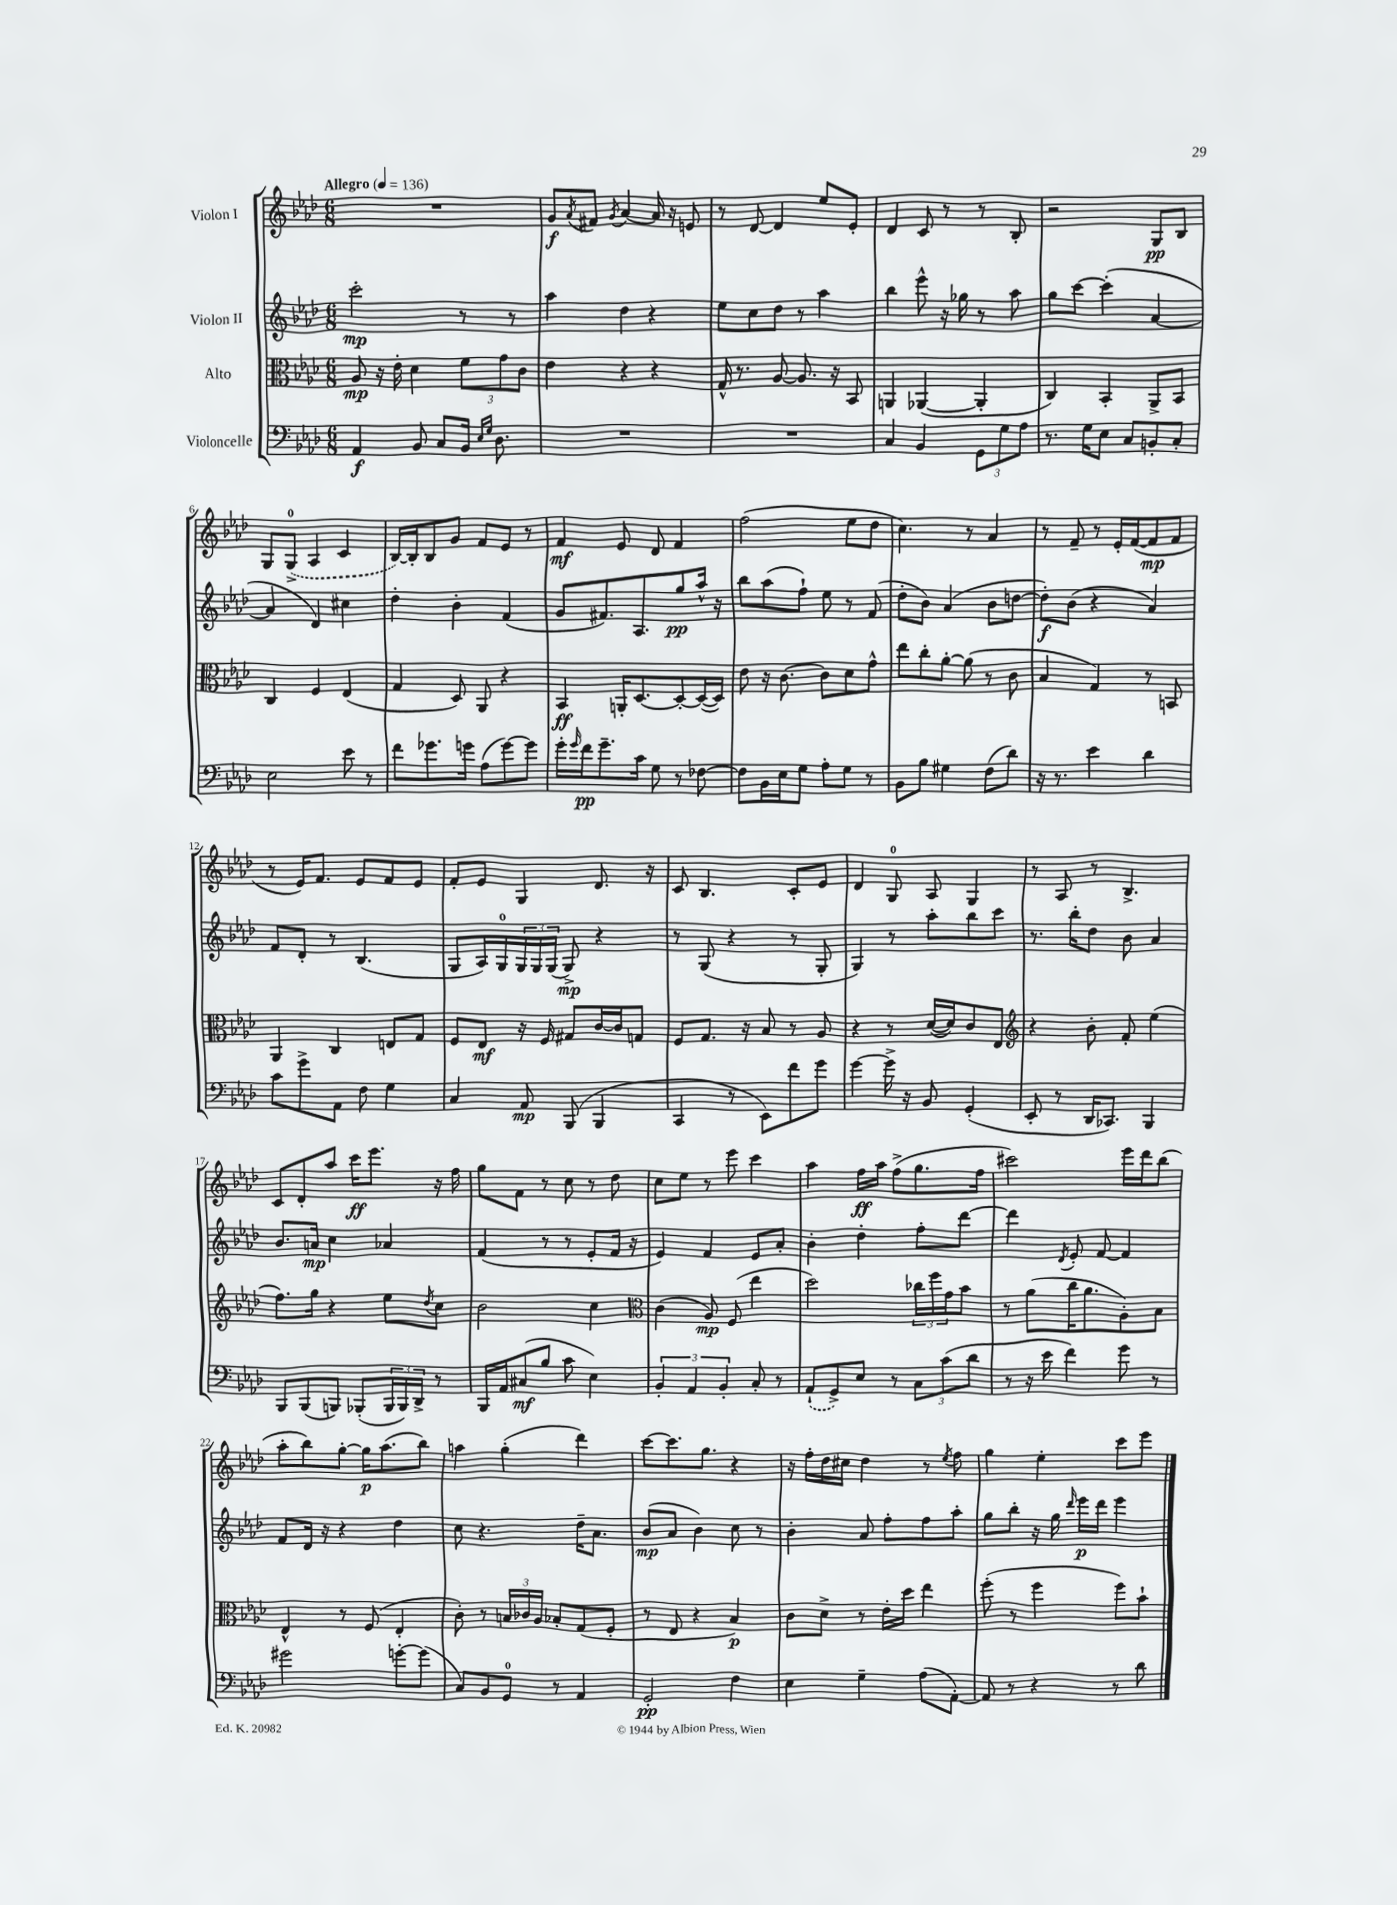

**kern	**dynam	**kern	**dynam	**kern	**dynam	**kern	**dynam
*part4	*part4	*part3	*part3	*part2	*part2	*part1	*part1
*staff4	*staff4	*staff3	*staff3	*staff2	*staff2	*staff1	*staff1
*I"Violoncelle	*	*I"Alto	*	*I"Violon II	*	*I"Violon I	*
*clefF4	*	*clefC3	*	*clefG2	*	*clefG2	*
*k[b-e-a-d-]	*	*k[b-e-a-d-]	*	*k[b-e-a-d-]	*	*k[b-e-a-d-]	*
*M6/8	*	*M6/8	*	*M6/8	*	*M6/8	*
*MM136	*	*MM136	*	*MM136	*	*MM136	*
=1	=1	=1	=1	=1	=1	=1	=1
!	!	!	!	!	!	!LO:TX:a:B:t=Allegro	!
4AA-/	f	8A-/	mp	2ccc'\	mp	2.r	.
.	.	16r	.	.	.	.	.
.	.	16e-'\	.	.	.	.	.
8BB-/	.	4d-\	.	.	.	.	.
8C/L	.	.	.	.	.	.	.
16BB-/Jk	.	12f\L	.	8r	.	.	.
16qqE-/LL	.	.	.	.	.	.	.
16qqG/JJ	.	.	.	.	.	.	.
8.D-\	.	.	.	.	.	.	.
.	.	12g\	.	.	.	.	.
.	.	.	.	8r	.	.	.
.	.	12c\J	.	.	.	.	.
=2	=2	=2	=2	=2	=2	=2	=2
2.r	.	4e-\	.	4aa-\	.	8g/L	f
.	.	.	.	.	.	8qa-/	.
.	.	.	.	.	.	8f#X/J	.
.	.	.	.	.	.	8qg/	.
.	.	4r	.	4dd-\	.	[4a-/	.
.	.	4r	.	4r	.	16a-/]	.
.	.	.	.	.	.	16r	.
.	.	.	.	.	.	8en/	.
=3	=3	=3	=3	=3	=3	=3	=3
2.r	.	16G^^/	.	8ee-\L	.	8r	.
.	.	8.r	.	.	.	.	.
.	.	.	.	8cc\	.	[8d-/	.
.	.	[8A-/	.	8dd-\J	.	4d-/]	.
.	.	8.A-/]	.	8r	.	.	.
.	.	.	.	4aa-\	.	8ee-/L	.
.	.	16r	.	.	.	.	.
.	.	8BB-/	.	.	.	8e-'/J	.
=4	=4	=4	=4	=4	=4	=4	=4
4C/	.	4AAn/	.	4bb-\	.	4d-/	.
4BB-/	.	([4AA-X/	.	8eee-^^\	.	8c/	.
.	.	.	.	16r	.	8r	.
.	.	.	.	16gg-X\	.	.	.
12GG\L	.	4AA-'/]	.	8r	.	8r	.
12G\	.	.	.	.	.	.	.
.	.	.	.	8aa-\	.	8B-'/	.
12A-\J	.	.	.	.	.	.	.
=5	=5	=5	=5	=5	=5	=5	=5
8.r	.	4C/)	.	8gg\L	.	2r	.
.	.	.	.	[8ccc\J	.	.	.
16G\KL	.	.	.	.	.	.	.
8E-\J	.	4BB-'/	.	(4ccc'\]	.	.	.
8C/L	.	.	.	.	.	.	.
8BBn'/	.	8AA-^/L	.	[4a-/	.	8G/L	pp
8C'/J	.	8BB-/J	.	.	.	8B-/J	.
!!LO:LB:g=z
=6	=6	=6	=6	=6	=6	=6	=6
2E-\	.	4C/	.	4a-/]	.	8G/L	.
.	.	.	.	.	.	(8G^/J	.
.	.	4F/	.	4d-/)	.	4A-/	.
8e-\	.	(4E-/	.	4cc#X\	.	4c/	.
8r	.	.	.	.	.	.	.
=7	=7	=7	=7	=7	=7	=7	=7
8f\L	.	4G/	.	4dd-'\	.	[16B-/LL)	.
.	.	.	.	.	.	16B-'/J]	.
8.g-X\	.	.	.	.	.	8B-/	.
.	.	8D-/)	.	4b-'\	.	8g/J	.
16gn\Jk	.	.	.	.	.	.	.
(8A-\L	.	8AA-/	.	.	.	8f/L	.
[8g\)	.	4r	.	(4f/	.	8e-/J	.
8g\J]	.	.	.	.	.	8r	.
=8	=8	=8	=8	=8	=8	=8	=8
16g'\LL	.	4BB-/	ff	8g/L	.	4f/	mf
16qqg/	.	.	.	.	.	.	.
16f\J	pp	.	.	.	.	.	.
8.g~\	.	.	.	8.f#X/)	.	.	.
.	.	16AAn'/KL	.	.	.	8e-/	.
16c\Jk	.	[8.D-/	.	8.A-/	.	.	.
8G\	.	.	.	.	.	8d-/	.
8r	.	8D-'/_	.	8gg/	pp	4f/	.
[8F-X\	.	(16D-/L_	.	16aa-^^/Jk	.	.	.
.	.	16D-/JJ])	.	16r	.	.	.
=9	=9	=9	=9	=9	=9	=9	=9
8F-\L]	.	8e-\	.	8bb-\L	.	(2ff\	.
16BB-\L	.	16r	.	(8aa-\	.	.	.
16E-\J	.	[8.c\	.	.	.	.	.
8G\J	.	.	.	8ff`\J)	.	.	.
8A-'\L	.	8c\L]	.	8ee-\	.	.	.
8G\J	.	8d-\	.	8r	.	8ee-\L	.
8r	.	8g^^\J	.	(8f/	.	8dd-\J	.
=10	=10	=10	=10	=10	=10	=10	=10
8BB-\L	.	8ee-\L	.	8dd-'\L	.	4.cc\)	.
8B-\J	.	8cc'\	.	8b-\J)	.	.	.
4G#X\	.	[8a-'\J	.	(4a-/	.	.	.
.	.	(8a-\]	.	.	.	8r	.
(8F\L	.	8r	.	8b-\L	.	4a-/	.
8d-\J)	.	8c\	.	[8ddn\J	.	.	.
=11	=11	=11	=11	=11	=11	=11	=11
16r	.	4B-/	.	8dd'\L])	f	8r	.
8.r	.	.	.	.	.	.	.
.	.	.	.	(8b-\J	.	8f~/	.
4e-\	.	4G/)	.	4r	.	8r	.
.	.	.	.	.	.	16e-'/LL	.
.	.	.	.	.	.	([16f/J	.
4d-\	.	8r	.	4a-/)	.	8f/]	mp
.	.	8BBn/	.	.	.	8f/J	.
!!LO:LB:g=z
=12	=12	=12	=12	=12	=12	=12	=12
8c\L	.	4AA-/	.	8f/L	.	8r	.
8g^\	.	.	.	8d-'/J	.	16e-/KL)	.
.	.	.	.	.	.	8.f/J	.
8AA-\J	.	4C/	.	8r	.	.	.
8F\	.	.	.	(4.B-/	.	8e-/L	.
4G\	.	8En/L	.	.	.	8f/	.
.	.	8G/J	.	.	.	8e-/J	.
=13	=13	=13	=13	=13	=13	=13	=13
4C/	.	8F/L	.	8G/L	.	8f'/L	.
.	.	8E-/J	mf	16A-/L)	.	8e-/J	.
.	.	.	.	16G/	.	.	.
8AA-/	mp	16r	.	24G/	.	4G/	.
.	.	.	.	24G/	.	.	.
.	.	16F/	.	.	.	.	.
.	.	.	.	(24G/JJ	.	.	.
(8BBB-/	.	8G#X/L	.	8G^/)	mp	.	.
4BBB-/	.	[16c/L	.	4r	.	8.d-/	.
.	.	16c/J]	.	.	.	.	.
.	.	8Gn/J	.	.	.	.	.
.	.	.	.	.	.	16r	.
=14	=14	=14	=14	=14	=14	=14	=14
4CC/	.	8F/L	.	8r	.	8c/	.
.	.	8.G/J	.	(8G/	.	4.B-/	.
8r	.	.	.	4r	.	.	.
.	.	16r	.	.	.	.	.
8EE-\L)	.	8B-/	.	.	.	.	.
8f\	.	8r	.	8r	.	8c'/L	.
8g\J	.	8A-/	.	8G'/	.	8e-/J	.
=15	=15	=15	=15	=15	=15	=15	=15
[4g\	.	4r	.	4G/)	.	4d-/	.
16g^\]	.	8r	.	8r	.	8G/	.
16r	.	.	.	.	.	.	.
8BB-/	.	([16d-/LL	.	8aa-'\L	.	8A-/	.
.	.	16d-/J])	.	.	.	.	.
(4GG'/	.	8c/	.	8bb-\	.	4G/	.
.	.	8E-/J	.	8ccc\J	.	.	.
=16	=16	=16	=16	=16	=16	=16	=16
*	*	*clefG2	*	*	*	*	*
8EE-'/	.	4r	.	8.r	.	8r	.
8r	.	.	.	.	.	8A-/	.
.	.	.	.	16bb-'\KL	.	.	.
16DD-/KL	.	8b-'\	.	8dd-\J	.	8r	.
8.CC-X/J)	.	.	.	.	.	.	.
.	.	8f'/	.	8b-\	.	4.B-^/	.
4BBB-/	.	(4ee-\	.	4a-/	.	.	.
!!LO:LB:g=z
=17	=17	=17	=17	=17	=17	=17	=17
8BBB-/L	.	8.ff\L)	.	8.b-/L	.	8c/L	.
(8BBB-/	.	.	.	.	.	8d-'/	.
.	.	16gg\Jk	.	16an/Jk	mp	.	.
8BBBn/J)	.	4r	.	4cc\	.	8aa-/J	.
(8BBB-X'/L	.	.	.	.	.	16ccc\KL	ff
.	.	.	.	.	.	8.eee-\J	.
24BBB-/L	.	8ee-\L	.	4a-X/	.	.	.
24BBB-/)	.	.	.	.	.	.	.
24DD-^/JJ	.	.	.	.	.	.	.
.	.	8qdd-/	.	.	.	.	.
8r	.	8cc\J	.	.	.	16r	.
.	.	.	.	.	.	16ff\	.
=18	=18	=18	=18	=18	=18	=18	=18
16BBB-/LL	.	2b-\	.	(4f/	.	8gg\L	.
16AA-/J	.	.	.	.	.	.	.
(8C#X/	mf	.	.	.	.	8f\J	.
8B-/J	.	.	.	8r	.	8r	.
8c\	.	.	.	8r	.	8cc\	.
4E-\)	.	4cc\	.	8e-'/L	.	8r	.
.	.	.	.	16f/Jk	.	8dd-\	.
.	.	.	.	16r	.	.	.
=19	=19	=19	=19	=19	=19	=19	=19
*	*	*clefC3	*	*	*	*	*
6BB-'/	.	(4c\	.	4e-/)	.	8cc\L	.
.	.	.	.	.	.	8ee-\J	.
6AA-/	.	.	.	.	.	.	.
.	.	8A-/)	mp	4f/	.	8r	.
6BB-'/	.	.	.	.	.	.	.
.	.	(8F/	.	.	.	8eee-\	.
8C'/	.	4ee-\	.	8e-/L	.	4ccc\	.
8r	.	.	.	8a-'/J	.	.	.
=20	=20	=20	=20	=20	=20	=20	=20
(8AA-`/L	.	2dd-\)	.	4b-'\	.	4aa-\	.
8GG^/)	.	.	.	.	.	.	.
8E-/J	.	.	.	4dd-'\	.	16ff\LL	ff
.	.	.	.	.	.	16aa-\JJ	.
8r	.	.	.	.	.	(8ff^\L	.
12C\L	.	24cc-X\LL	.	8ff'\L	.	8.gg\	.
.	.	24ff\	.	.	.	.	.
(12c\	.	24g\J	.	.	.	.	.
.	.	8b-\J	.	[8ddd-\J	.	.	.
12d-\J	.	.	.	.	.	.	.
.	.	.	.	.	.	16ff\Jk	.
=21	=21	=21	=21	=21	=21	=21	=21
8r	.	8r	.	4ddd-\]	.	2ccc#X\)	.
16r	.	(8a-\L	.	.	.	.	.
16e-\	.	.	.	.	.	.	.
.	.	.	.	8qd-/	.	.	.
4f\)	.	16cc\K	.	8e-'/	.	.	.
.	.	8.a-\	.	.	.	.	.
.	.	.	.	[8f/	.	.	.
8g\	.	8A-'\)	.	4f/]	.	16eee-\LL	.
.	.	.	.	.	.	16ddd-\J	.
8r	.	8B-\J	.	.	.	(8bb-\J	.
!!LO:LB:g=z
=22	=22	=22	=22	=22	=22	=22	=22
2g#X\	.	4E-^^/	.	8f/L	.	8aa-'\L	.
.	.	.	.	16d-/Jk	.	8bb-\)	.
.	.	.	.	16r	.	.	.
.	.	8r	.	4r	.	[8gg'\J	.
.	.	(8F/	.	.	.	16gg\KL]	p
.	.	.	.	.	.	(8.aa-\	.
[8gn'\L	.	4E-'/	.	4dd-\	.	.	.
(8g\J]	.	.	.	.	.	8bb-\J)	.
=23	=23	=23	=23	=23	=23	=23	=23
8C/L)	.	8c'\)	.	8cc\	.	4aan\	.
8BB-/	.	8r	.	4.r	.	.	.
8GG/J	.	24Bn/LL	.	.	.	(4gg'\	.
.	.	24c-X/	.	.	.	.	.
.	.	24A-/JJ	.	.	.	.	.
8r	.	8B-X'/L	.	.	.	.	.
4AA-/	.	(8G/	.	16dd-~\KL	.	4ddd-\)	.
.	.	.	.	8.a-\J	.	.	.
.	.	8F'/J	.	.	.	.	.
=24	=24	=24	=24	=24	=24	=24	=24
2GG'/	pp	8r	.	(8b-/L	mp	[8ccc\L	.
.	.	8E-/	.	8a-/J	.	8.ccc\]	.
.	.	4r	.	4b-\)	.	.	.
.	.	.	.	.	.	8.gg\J	.
4F\	.	4B-/)	p	8cc\	.	4r	.
.	.	.	.	8r	.	.	.
=25	=25	=25	=25	=25	=25	=25	=25
4E-\	.	8c\L	.	4b-'\	.	16r	.
.	.	.	.	.	.	16ff'\LL	.
.	.	8d-^\J	.	.	.	16dd-\	.
.	.	.	.	.	.	16cc#X\JJ	.
4G~\	.	8r	.	8a-/	.	4dd-\	.
.	.	16e-'\LL	.	8ff'\L	.	.	.
.	.	16dd-\JJ	.	.	.	.	.
(8A-\L	.	4ee-\	.	8ff\	.	8r	.
.	.	.	.	.	.	8qee-/	.
[8AA-'\J)	.	.	.	8aa-'\J	.	8ff\	.
=26	=26	=26	=26	=26	=26	=26	=26
8AA-/]	.	(8ff'\	.	8gg\L	.	4gg\	.
8r	.	8r	.	8bb-'\J	.	.	.
4r	.	4ff\	.	16r	.	4ee-'\	.
.	.	.	.	16gg\	.	.	.
.	.	.	.	16qqddd-/	.	.	.
.	.	.	.	16eee-\LL	p	.	.
.	.	.	.	16ddd-\JJ	.	.	.
8r	.	8ff\L)	.	4eee-\	.	8ccc\L	.
8d-\	.	8b-`\J	.	.	.	8eee-\J	.
==	==	==	==	==	==	==	==
*-	*-	*-	*-	*-	*-	*-	*-
